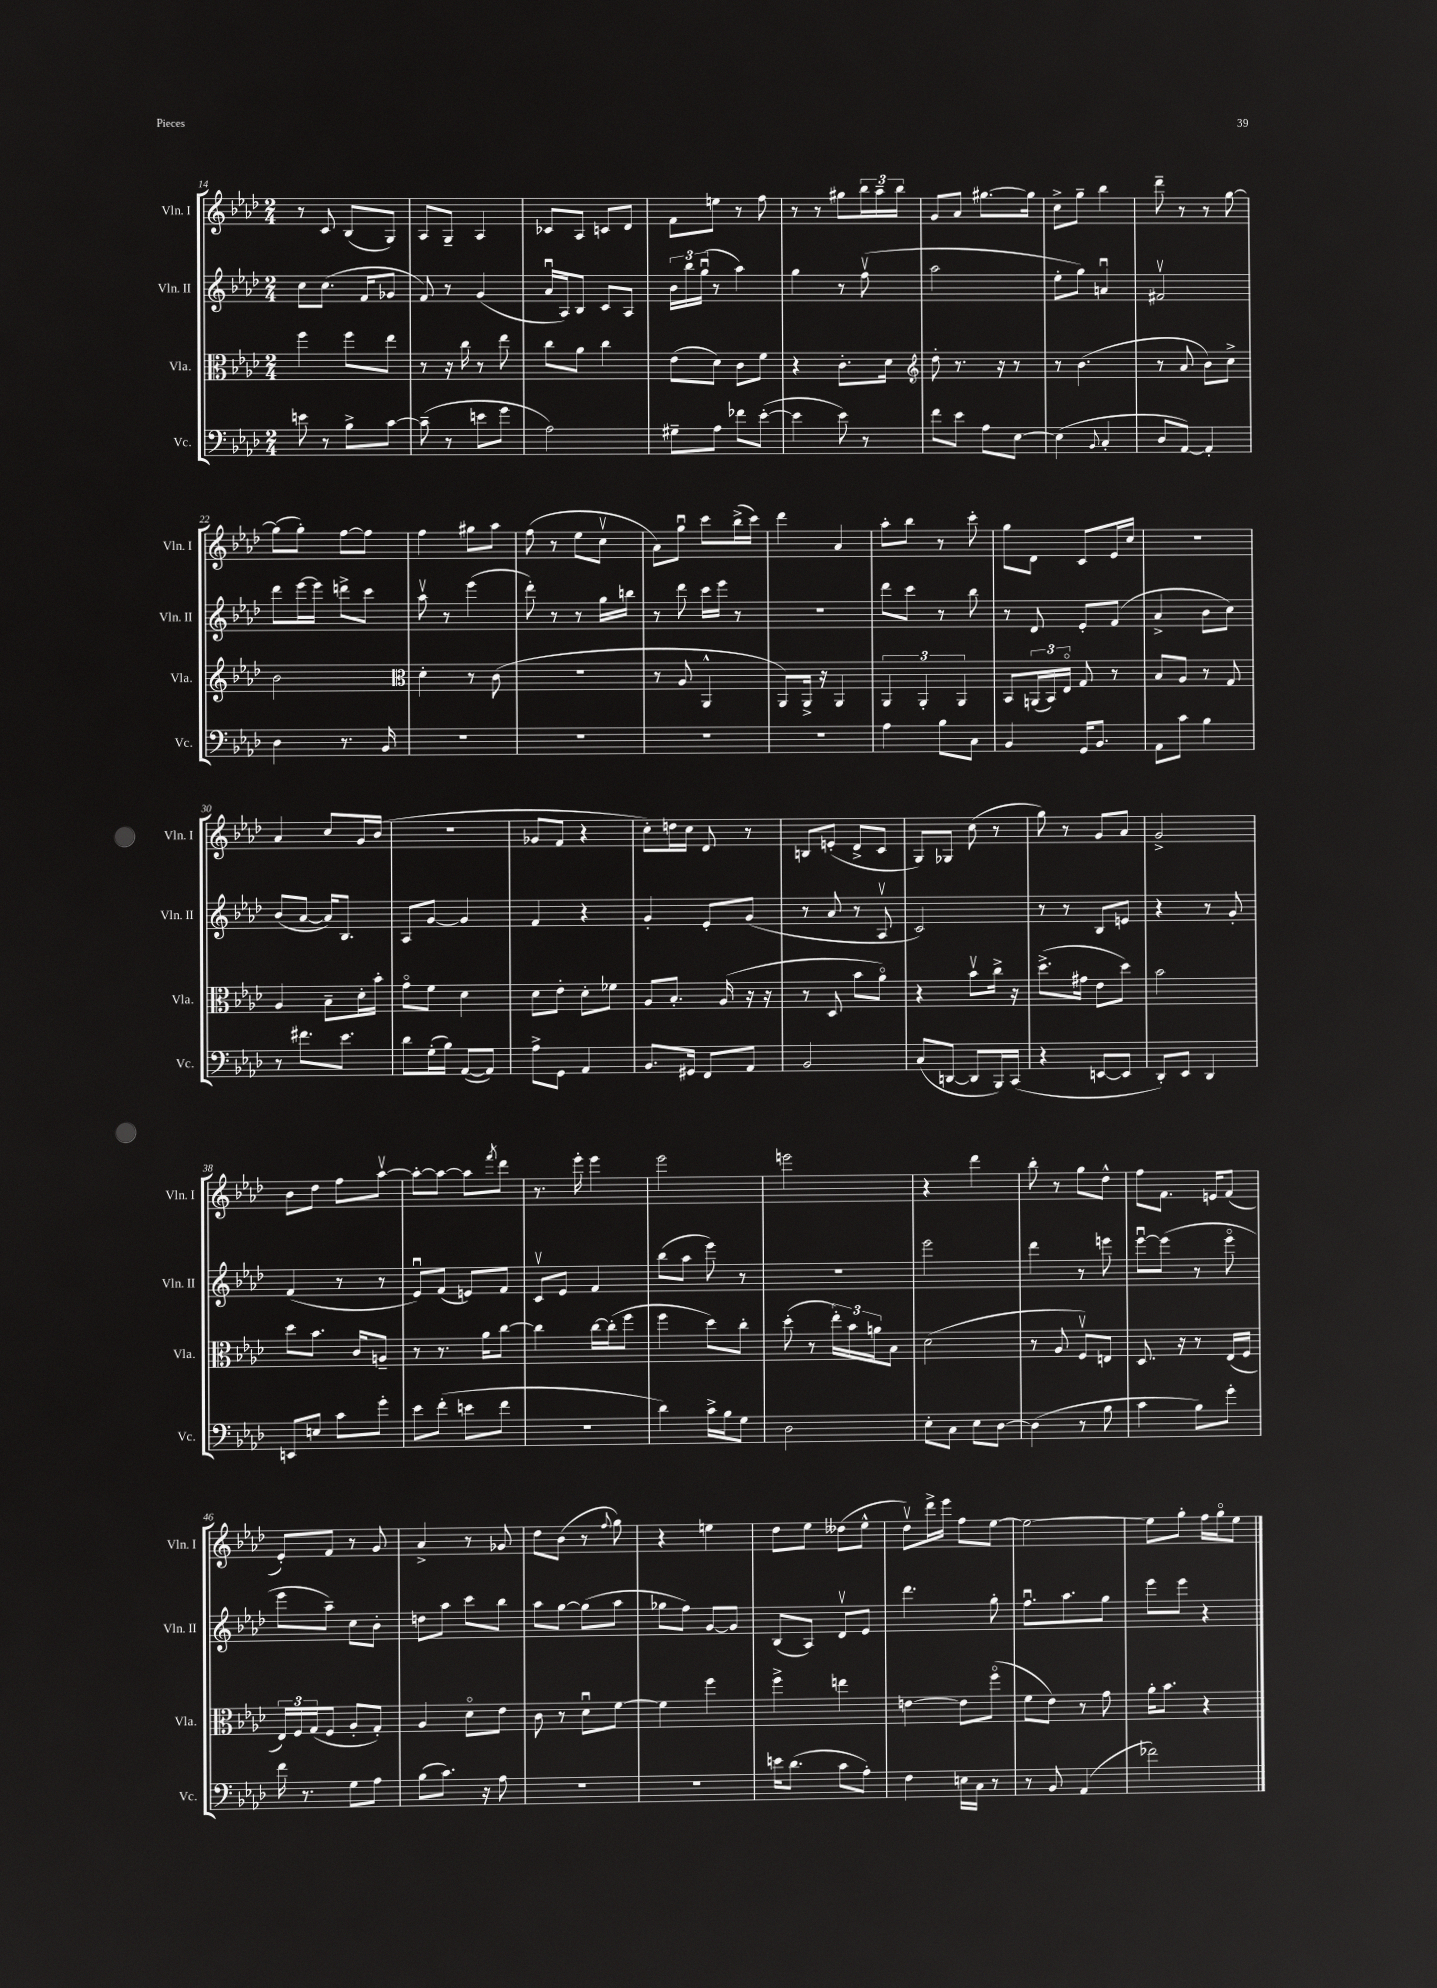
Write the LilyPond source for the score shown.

<<
\new StaffGroup <<
\new Staff = "s0" \with { instrumentName = "Vln. I" shortInstrumentName = "Vln. I" } {
    \clef treble \key aes \major \numericTimeSignature \time 2/4
    r8 c'8 bes8( g8) |
    aes8 g8-- aes4 |
    ces'8 aes8 c'8 des'8 |
    f'8 e''8 r8 f''8 |
    r8 r8 gis''8 \tuplet 3/2 { bes''16 aes''16-- bes''16 } |
    g'8 aes'8 gis''8.~ gis''16 |
    c''8-> g''8-- bes''4 |
    des'''8-- r8 r8 g''8~ |
    g''8( g''8-.) f''8~ f''8 |
    f''4 gis''8 aes''8 |
    f''8( r8 ees''8 c''8\upbow |
    aes'8) g''8\downbow c'''8 bes''16->( c'''16) |
    des'''4 aes'4 |
    aes''8-. bes''8 r8 c'''8-. |
    g''8 des'8 c'8 ees'16 c''16 |
    R2 |
    aes'4 c''8 g'16 bes'16( |
    r2 |
    ges'8 f'8 r4 |
    c''8-.) d''16 c''16 des'8 r8 |
    b8 e'8-.( des'8-> c'8 |
    g8) ges8 c''8( r8 |
    g''8) r8 g'8 aes'8 |
    g'2-> |
    bes'8 des''8 f''8 aes''8~\upbow |
    aes''8~-. aes''8~ aes''8 \acciaccatura { f'''8 } des'''8 |
    r8. ees'''16-. ees'''4 |
    ees'''2 |
    e'''2 |
    r4 des'''4 |
    bes''8-. r8 g''8 des''8-^ |
    f''8 f'8. e'16 f'8( |
    ees'8-.) f'8 r8 g'8 |
    aes'4-> r8 ges'8 |
    des''8 bes'8( r8 \appoggiatura { f''8 } g''8) |
    r4 e''4 |
    des''8 ees''8 deses''8( ees''8-^ |
    des''8\upbow) des'''16-> ees'''16 f''8 ees''8~ |
    ees''2~ |
    ees''8 g''8-. f''16 g''16\flageolet ees''8 \bar "|." |
}
\new Staff = "s1" \with { instrumentName = "Vln. II" shortInstrumentName = "Vln. II" } {
    \clef treble \key aes \major \numericTimeSignature \time 2/4
    c''8 c''8.( f'16 ges'8 |
    f'8) r8 g'4( |
    aes'16\downbow aes16) bes8 c'8 aes8 |
    \tuplet 3/2 { bes'16 bes''16 g''16\downbow( } r8 aes''4) |
    g''4 r8 f''8\upbow( |
    aes''2 |
    ees''8-. g''8) a'4\downbow |
    fis'2\upbow |
    des'''8 ees'''16~ ees'''16 d'''8-> c'''8 |
    aes''8\upbow r8 ees'''4( |
    des'''8-.) r8 r8 g''16 b''16 |
    r8 des'''8 c'''16 ees'''16 r8 |
    r2 |
    des'''8 c'''8 r8 bes''8 |
    r8 des'8 ees'8-. f'8( |
    aes'4-> bes'8 c''8) |
    bes'8( aes'8~ aes'16) bes8. |
    aes8 g'8~ g'4 |
    f'4 r4 |
    g'4-. ees'8-. g'8( |
    r8 aes'8 r8 aes8\upbow |
    c'2) |
    r8 r8 bes8 e'8 |
    r4 r8 g'8-. |
    f'4( r8 r8 |
    ees'8\downbow) f'8( e'8) f'8 |
    c'8\upbow ees'8 f'4 |
    bes''8( aes''8 ees'''8) r8 |
    R2 |
    ees'''2 |
    des'''4 r8 e'''8 |
    ees'''8~\downbow ees'''8( r8 ees'''8\flageolet |
    ees'''8 aes''8--) c''8 bes'8-. |
    d''8 aes''8 c'''8 bes''8 |
    aes''8 g''8~ g''8( aes''8 |
    ges''8 f''8) g'8~ g'8 |
    bes8( aes8) des'8\upbow ees'8 |
    des'''4. g''8-. |
    f''8.\downbow aes''8. g''8 |
    ees'''8 ees'''8 r4 \bar "|." |
}
\new Staff = "s2" \with { instrumentName = "Vla." shortInstrumentName = "Vla." } {
    \clef alto \key aes \major \numericTimeSignature \time 2/4
    f''4 f''8 ees''8 |
    r8 r16 c''16 r8 ees''8 |
    c''8 aes'8 c''4 |
    ees'8( des'8) c'8 f'8 |
    r4 c'8.-. des'16 |
    \clef treble des''8-. r8. r16 r8 |
    r8 bes'4.( |
    r8 aes'8 bes'8) c''8-> |
    bes'2 |
    \clef alto des'4-. r8 c'8( |
    R2 |
    r8 aes8 aes,4-^ |
    aes,8) aes,16-> r16 aes,4 |
    \tuplet 3/2 { aes,4 aes,4-. aes,4 } |
    bes,8 \tuplet 3/2 { a,16( bes,16) ees16\flageolet } g8 r8 |
    bes8 aes8 r8 g8 |
    aes4 bes8-- des'16-. bes'16-. |
    g'8\flageolet f'8 des'4 |
    des'8 ees'8-. des'8-. fes'8 |
    aes8 bes8.-. aes16( r16 r16 |
    r8 des8 bes'8 aes'8\flageolet) |
    r4 bes'8\upbow c''16-> r16 |
    des''8.->( gis'16 ees'8 des''8) |
    bes'2 |
    des''8 bes'8. c'16 a8-- |
    r8 r8. aes'16 c''8~ |
    c''4 c''16~ c''16-.( f''8 |
    f''4 des''8) c''8-. |
    des''8-.( r8 \tuplet 3/2 { ees''16-.) bes'16 a'16 } bes8 |
    des'2( |
    r8 aes8 f8\upbow) e8 |
    des8. r16 r8 ees16( f16 |
    \tuplet 3/2 { ees16) f16 g16( } f8 aes8-. g8-.) |
    aes4 des'8\flageolet ees'8 |
    c'8 r8 des'8\downbow f'8~ |
    f'4 f''4 |
    f''4-> e''4 |
    e'4~ e'8 f''8\flageolet( |
    f'8 ees'8) r8 g'8 |
    aes'16-. bes'8. r4 \bar "|." |
}
\new Staff = "s3" \with { instrumentName = "Vc." shortInstrumentName = "Vc." } {
    \clef bass \key aes \major \numericTimeSignature \time 2/4
    e'8 r8 bes8-> c'8~ |
    c'8--( r8 e'8 g'8 |
    aes2) |
    gis8-- aes8 fes'8 ees'8~-.( |
    ees'4 ees'8) r8 |
    f'8 ees'8 aes8 ees8~ |
    ees4( \appoggiatura { bes,8 } c4-. |
    des8 aes,8~) aes,4-. |
    des4 r8. bes,16 |
    R2 |
    R2 |
    R2 |
    R2 |
    aes4 bes8 c8 |
    bes,4 g,16 bes,8. |
    aes,8 c'8 bes4 |
    r8 fis'8. ees'8. |
    des'8 g16-.( bes16) aes,8~( aes,8) |
    aes8-> g,8 aes,4 |
    bes,8. gis,16 f,8 aes,8 |
    bes,2 |
    c8( d,8~ d,8 bes,,16) c,16( |
    r4 e,8~ e,8 |
    des,8-.) ees,8 des,4 |
    e,8 e8 c'8 g'8-. |
    ees'8 f'8-.( e'8 f'8 |
    R2 |
    des'4) c'16-> bes16 g8 |
    des2 |
    ees8-. c8 ees8 des8~ |
    des4( r8 bes8 |
    c'4 bes8) g'8-. |
    f'16 r8. g8 aes8 |
    bes8( c'8.) r16 aes8 |
    R2 |
    R2 |
    e'16 des'8.( c'8 aes8-.) |
    f4 e16 c16 r8 |
    r8 bes,8 aes,4( |
    fes'2) \bar "|." |
}
>>
>>
\layout { \context { \Score currentBarNumber = #14 } }
